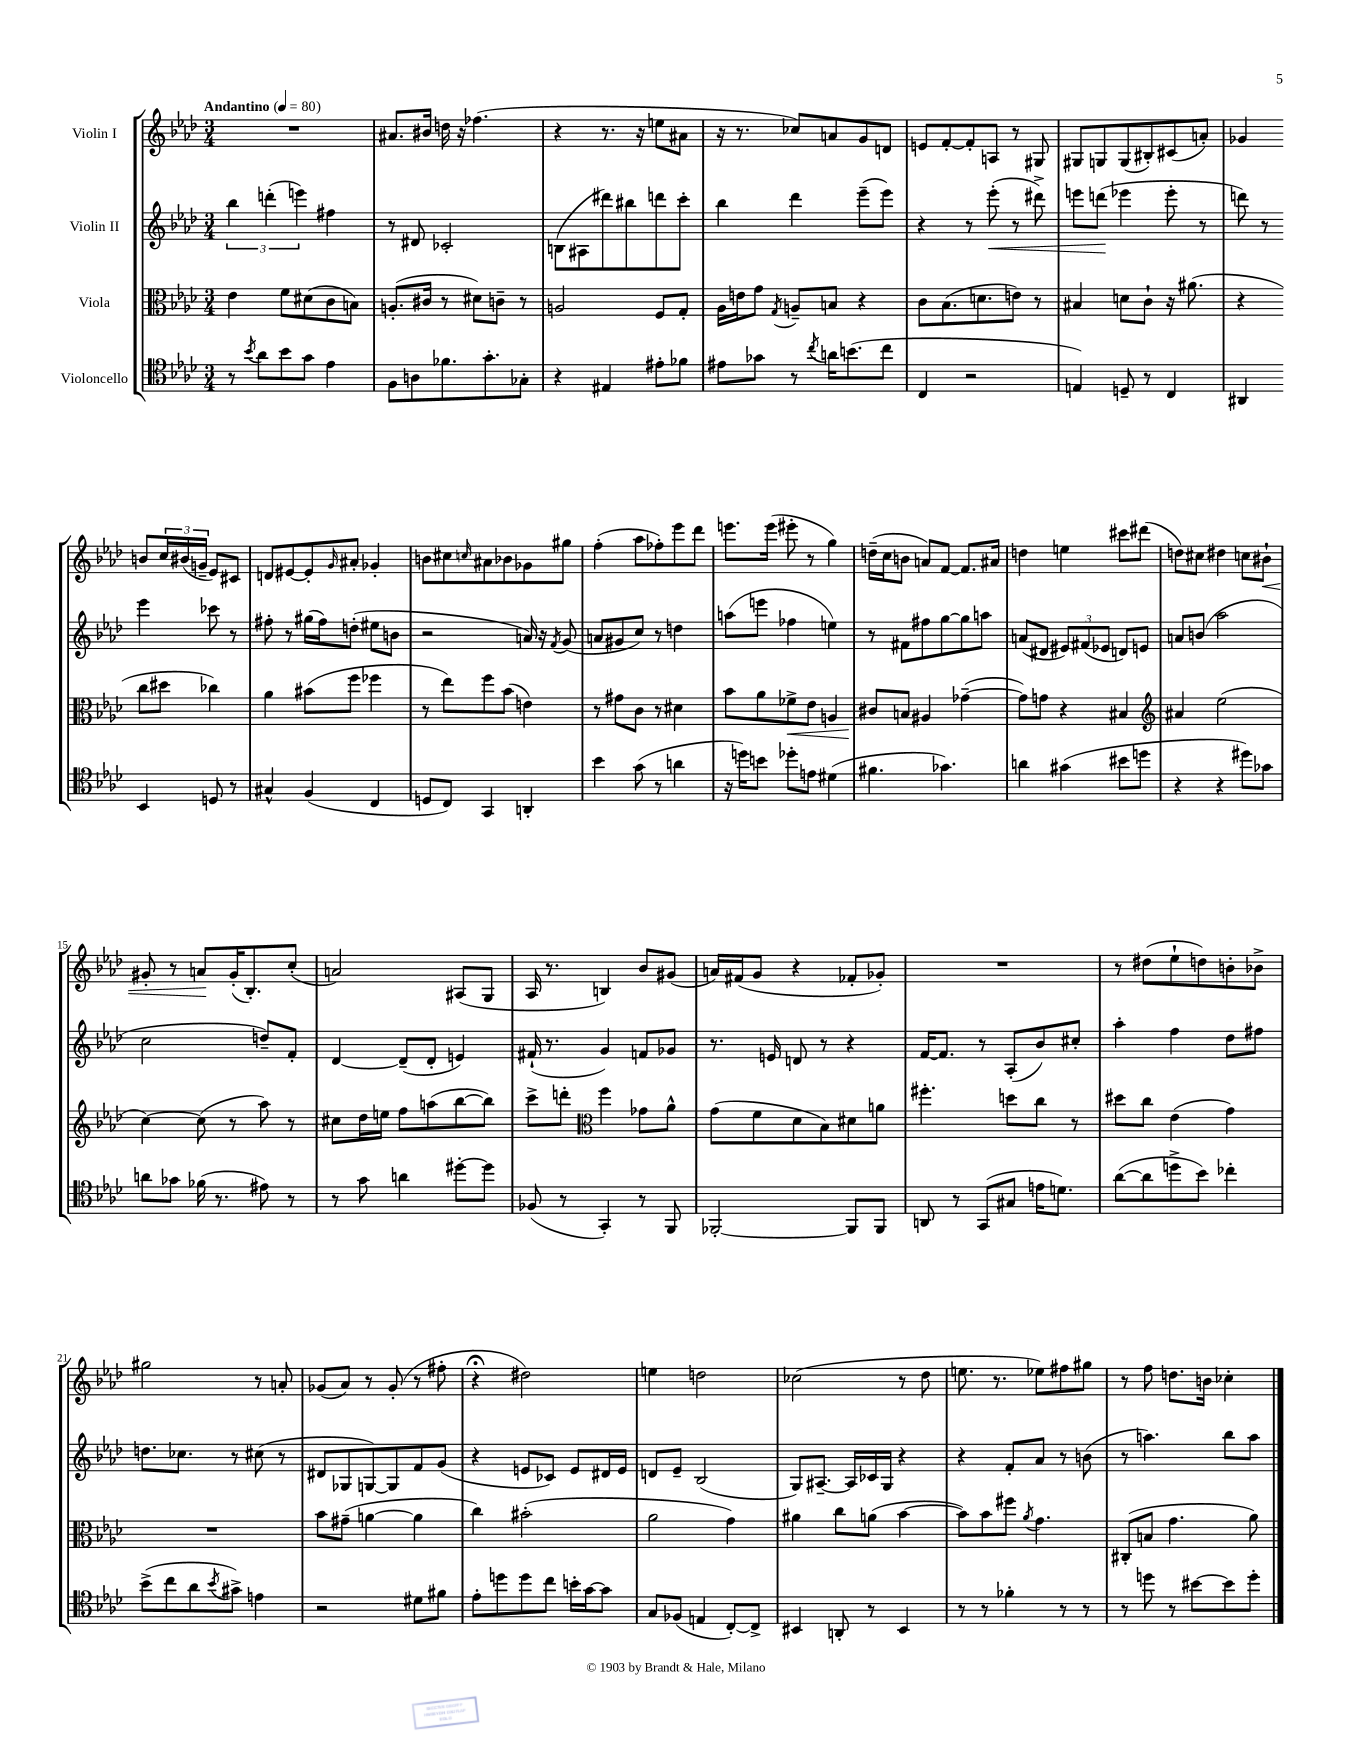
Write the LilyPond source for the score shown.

<<
\new StaffGroup <<
\new Staff = "s0" \with { instrumentName = "Violin I" } {
    \clef treble \key aes \major \numericTimeSignature \time 3/4 \tempo "Andantino" 4 = 80
    R2. |
    ais'8. bis'16 d''16 r16 fes''4.( |
    r4 r8. r16 e''8 ais'8 |
    r16 r8. ces''8) a'8 g'8 d'8 |
    e'8 f'8~-. f'8-. a8 r8 gis8 |
    gis8 g8 g8( bis8-.) cis'8( a'8-.) |
    ges'4 b'8 \tuplet 3/2 { c''16 bis'16( g'16-- } ees'8) cis'8 |
    d'8 eis'8~ eis'8-. \grace { g'16 } ais'8-. ges'4-. |
    b'8 cis''8 \grace { c''16 } ais'8 bes'8 ges'8 gis''8 |
    f''4-.( aes''8 fes''8-.) ees'''8 des'''8 |
    e'''8. e'''16( eis'''8-. r8 g''4) |
    d''16--( c''16 b'8 a'8) f'8~ f'8. ais'16 |
    d''4 e''4 cis'''8 dis'''8( |
    d''8) cis''8 dis''4 c''8 bis'8-!\< |
    gis'8-. r8 a'8\! gis'16-.( bes8.-.) c''8-.( |
    a'2) ais8( g8 |
    aes16 r8. b4) bes'8 gis'8( |
    a'16) fis'16( g'8 r4 fes'8-. ges'8-.) |
    R2. |
    r8 dis''8( ees''8-! d''8) b'8-. bes'8-> |
    gis''2 r8 a'8-. |
    ges'8( aes'8) r8 ges'8-.( r8 fis''8-. |
    r4\fermata dis''2) |
    e''4 d''2 |
    ces''2( r8 des''8 |
    e''8. r8. ees''8) fis''8 gis''8 |
    r8 f''8 d''8. b'16 ces''4-. \bar "|." |
}
\new Staff = "s1" \with { instrumentName = "Violin II" } {
    \clef treble \key aes \major \numericTimeSignature \time 3/4
    \tuplet 3/2 { bes''4 d'''4-.( e'''4) } fis''4 |
    r8 dis'8 ces'2-. |
    b8( ais8 dis'''8) bis''8 d'''8 c'''8-. |
    bes''4 des'''4 ees'''8--( ees'''8) |
    r4 r8 ees'''8-.\<( r8 dis'''8->) |
    e'''8 d'''8\!( ees'''4 ees'''8-. r8 |
    d'''8) r8 ees'''4 ces'''8 r8 |
    fis''8-. r8 gis''16( fis''16) d''8-.( eis''8 b'8 |
    r2 a'16) r16 \acciaccatura { f'8 } g'8( |
    a'8 gis'8 c''8) r8 d''4 |
    a''8( e'''8 fes''4 e''4) |
    r8 fis'8 fis''8 g''8~ g''8 a''8 |
    a'8( dis'8 \tuplet 3/2 { eis'8) fis'8( ees'8 } d'8) e'8 |
    a'8 b'8( aes''2 |
    c''2 d''8--) f'8-. |
    des'4~ des'8--( des'8-. e'4) |
    fis'16-!( r8. g'4) f'8 ges'8 |
    r8. e'16 d'8 r8 r4 |
    f'16~ f'8. r8 aes8-.( bes'8) cis''8-. |
    aes''4-. f''4 des''8 fis''8 |
    d''8. ces''8. r8 cis''8( r8 |
    dis'8 ges8 g8~) g8 f'8 g'8( |
    r4 e'8 ces'8) e'8 dis'16 e'16 |
    d'8 ees'8-- bes2( |
    g8) ais8.~-- ais16 ces'16 g16 r4 |
    r4 f'8-. aes'8 r8 b'8( |
    r8 a''4.) bes''8 a''8 \bar "|." |
}
\new Staff = "s2" \with { instrumentName = "Viola" } {
    \clef alto \key aes \major \numericTimeSignature \time 3/4
    ees'4 f'8 dis'8( c'8 b8) |
    a8.-.( cis'16 r8 dis'8) c'8-- r8 |
    a2 f8 g8-. |
    aes16 e'16 g'8 \acciaccatura { g8 } a8-- b8 r4 |
    c'8 bes8.( d'8. e'8) r8 |
    bis4 d'8 c'8-! r16 ais'8.( |
    r4 c''8 dis''8 ces''4) |
    aes'4 bis'8( f''8 fes''4 |
    r8 ees''8) f''8 bes'8( e'4) |
    r8 gis'8 c'8 r8 dis'4 |
    bes'8 aes'8 fes'8->\< ees'8 a4 |
    cis'8\! b8 ais4 ges'4~--( |
    ges'8) g'8 r4 bis4 |
    \clef treble ais'4 ees''2( |
    c''4~) c''8( r8 aes''8) r8 |
    cis''8 des''16 e''16 f''8 a''8( bes''8~ bes''8) |
    c'''8-> d'''8-. \clef alto f''4 ges'8 aes'8-^ |
    g'8( f'8 des'8 bes8) dis'8 a'8 |
    fis''4.-. d''8 c''8 r8 |
    dis''8 c''8 ees'4( g'4) |
    R2. |
    bes'8 gis'8--( a'4~ a'4 |
    c''4) bis'2-.( |
    aes'2 g'4) |
    ais'4 c''8 a'8( bes'4~ |
    bes'8) bes'8 fis''8 \acciaccatura { aes'8 } g'4. |
    cis8-.( b8 g'4. aes'8) \bar "|." |
}
\new Staff = "s3" \with { instrumentName = "Violoncello" } {
    \clef tenor \key aes \major \numericTimeSignature \time 3/4
    r8 \acciaccatura { bes'8 } aes'8 bes'8 g'8 ees'4 |
    f8 a8 fes'8. g'8.-. ges8-. |
    r4 eis4 eis'8-. fes'8 |
    eis'8 ges'8 r8 \acciaccatura { c''8 } a'16 b'8.( c''8 |
    c4 r2 |
    e4) d8-- r8 c4 |
    ais,4 bes,4 d8 r8 |
    gis4-^ f4( c4 |
    d8 c8) g,4 a,4-. |
    bes'4 g'8( r8 a'4 |
    r16 d''16) b'8 des''8-. e'8 dis'4( |
    fis'4. ges'4.) |
    a'4 gis'4( bis'8 d''8 |
    r4 r4 dis''8) ges'8 |
    a'8 ges'8 fes'16( r8. eis'8) r8 |
    r8 g'8 a'4 dis''8~-. dis''8 |
    fes8( r8 g,4-.) r8 f,8 |
    fes,2~-. fes,8 fes,8 |
    a,8 r8 g,8( gis8 e'16 d'8.) |
    aes'8~( aes'8 d''8-> bes'8) ces''4-. |
    bes'8->( c''8 aes'8 \acciaccatura { bes'8 } gis'8->) e'4 |
    r2 dis'8 fis'8 |
    ees'8-. d''8 d''8 c''8 b'16-. g'16~ g'8 |
    g8 fes8( e4 c8~-.) c8-> |
    bis,4 a,8-. r8 bis,4 |
    r8 r8 fes'4-. r8 r8 |
    r8 d''8 r8 bis'8~ bis'8 d''8-. \bar "|." |
}
>>
>>
